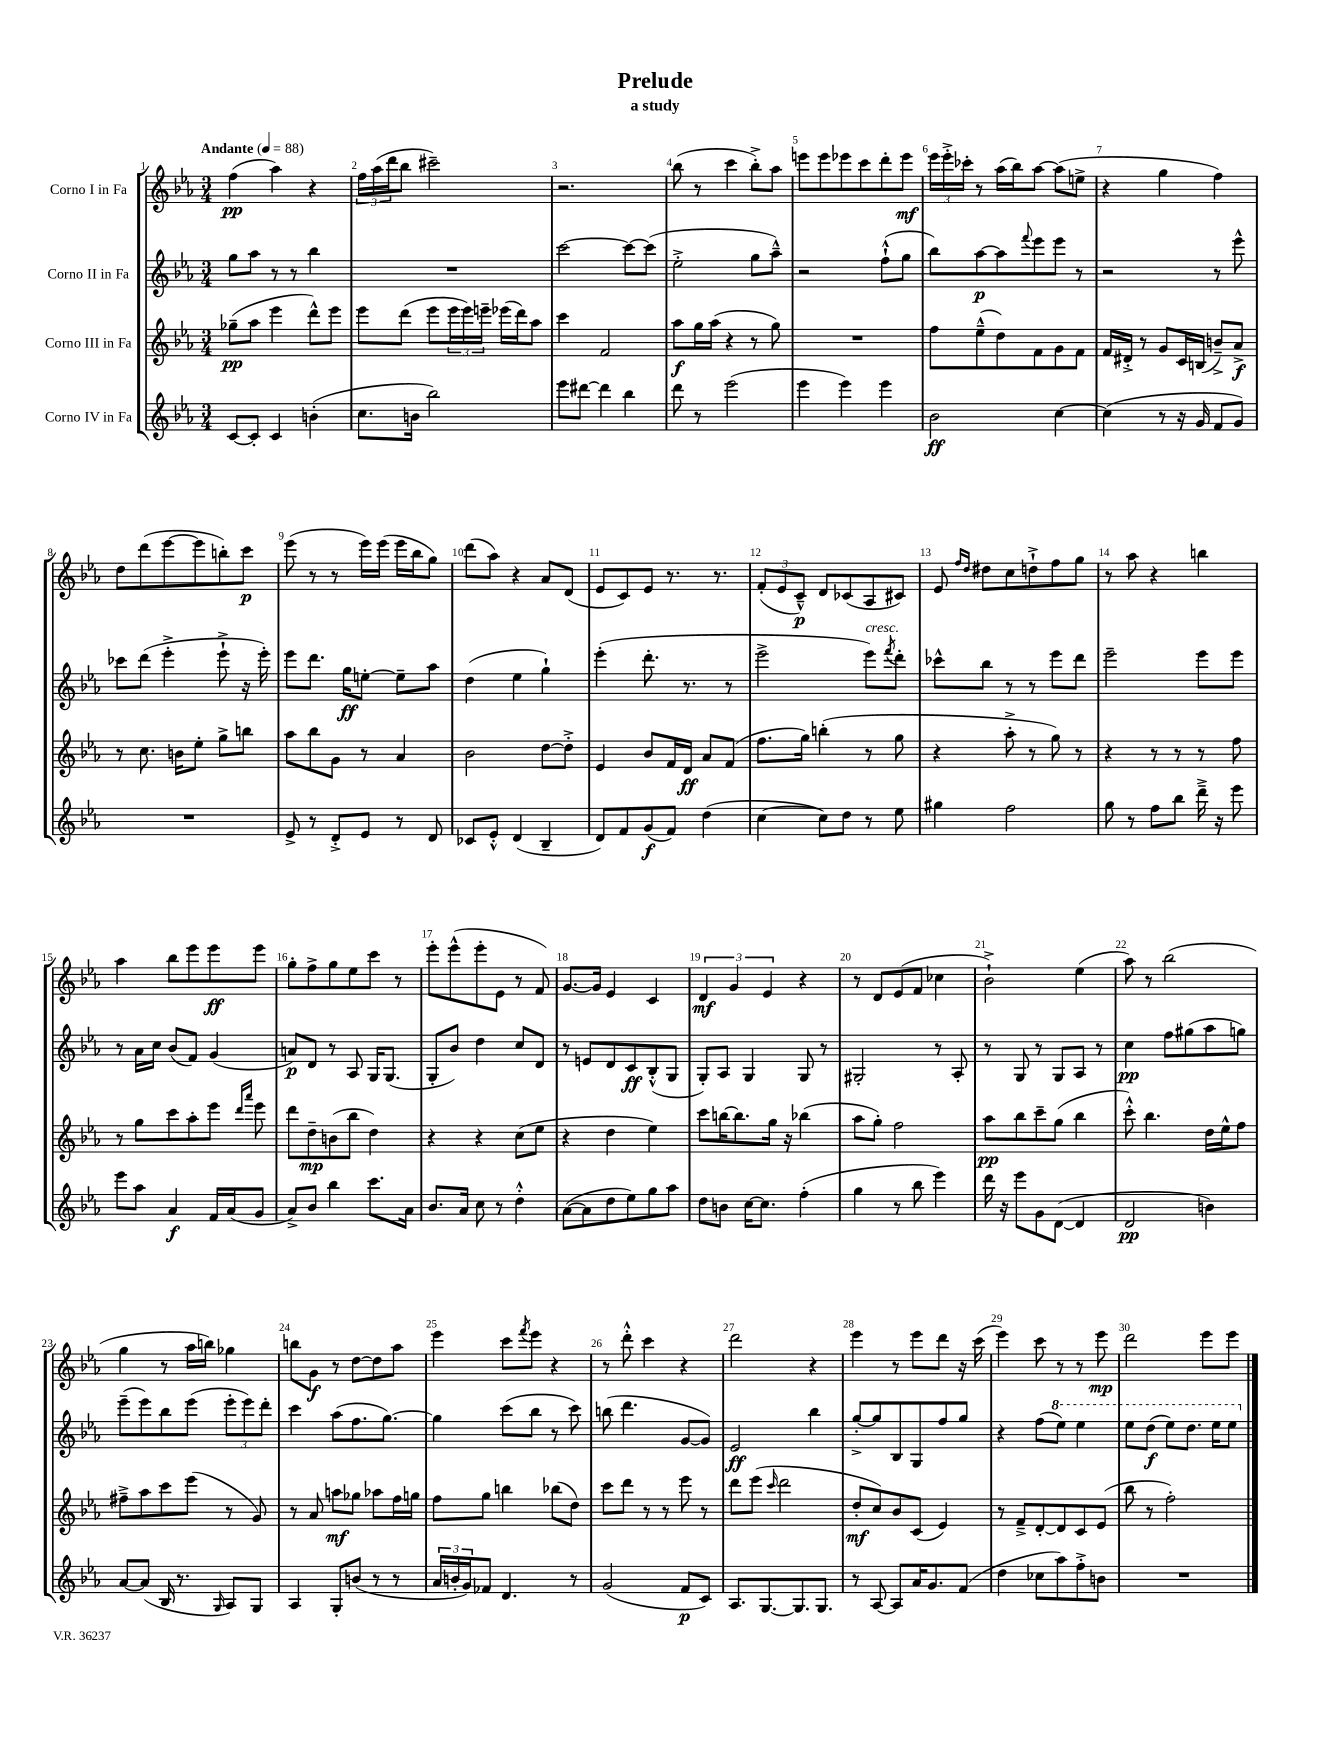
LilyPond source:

\header { title = "Prelude" subtitle = "a study" }
<<
\new StaffGroup <<
\new Staff = "s0" \with { instrumentName = "Corno I in Fa" } {
    \clef treble \key ees \major \numericTimeSignature \time 3/4 \tempo "Andante" 4 = 88
    f''4\pp( aes''4) r4 |
    \tuplet 3/2 { f''16 aes''16( d'''16 } bes''8 cis'''2--) |
    r2. |
    bes''8( r8 c'''4 bes''8-.->) aes''8 |
    e'''8 e'''8 ees'''8 c'''8 d'''8-. ees'''8\mf |
    \tuplet 3/2 { ees'''16 ees'''16-.-> ces'''16-. } r8 aes''16( bes''16) aes''8~ aes''8( e''8-> |
    r4 g''4 f''4) |
    d''8 d'''8( ees'''8~ ees'''8 b''8-.) c'''8\p |
    ees'''8( r8 r8 ees'''16) ees'''16( ees'''16 bes''16 g''8) |
    d'''8( aes''8) r4 aes'8 d'8( |
    ees'8 c'8) ees'8 r8. r8. |
    \tuplet 3/2 { f'8-.( ees'8 c'8---^\p) } d'8 ces'8( aes8 cis'8) |
    ees'8 \grace { f''16 d''16 } dis''8 c''8 d''8-!-> f''8 g''8 |
    r8 aes''8 r4 b''4 |
    aes''4 bes''8 ees'''8 ees'''8\ff ees'''8 |
    g''8-. f''8-> g''8 ees''8 c'''8 r8 |
    ees'''8-. ees'''8-^( ees'''8-. ees'8 r8 f'8) |
    g'8.~ g'16 ees'4 c'4 |
    \tuplet 3/2 { d'4\mf g'4 ees'4 } r4 |
    r8 d'8 ees'8( f'8 ces''4 |
    bes'2-!->) ees''4( |
    aes''8) r8 bes''2( |
    g''4 r8 aes''16 b''16) ges''4 |
    b''8 g'8\f r8 d''8~ d''8 aes''8 |
    ees'''4 c'''8 \acciaccatura { f'''8 } ees'''8 r4 |
    r8 d'''8-.-^ c'''4 r4 |
    d'''2 r4 |
    ees'''4 r8 ees'''8 d'''8 r16 c'''16( |
    ees'''4) c'''8 r8 r8 ees'''8\mp |
    d'''2 ees'''8 ees'''8 \bar "|." |
}
\new Staff = "s1" \with { instrumentName = "Corno II in Fa" } {
    \clef treble \key ees \major \numericTimeSignature \time 3/4
    g''8 aes''8 r8 r8 bes''4 |
    R2. |
    c'''2~ c'''8~ c'''8( |
    ees''2-.-> g''8 aes''8---^) |
    r2 f''8-!-^( g''8 |
    bes''8) aes''8~\p aes''8 \appoggiatura { f'''8 } ees'''8 ees'''8 r8 |
    r2 r8 ees'''8-^ |
    ces'''8 d'''8( ees'''4-.-> ees'''8-!-> r16 ees'''16-.) |
    ees'''8 d'''8. g''16\ff e''8~-. e''8-- aes''8 |
    d''4( ees''4 g''4-!) |
    ees'''4-.( d'''8.-. r8. r8 |
    ees'''2-> ees'''8^\markup { \italic "cresc." }) \acciaccatura { f'''8 } d'''8-. |
    ces'''8-^ bes''8 r8 r8 ees'''8 d'''8 |
    ees'''2-- ees'''8 ees'''8 |
    r8 aes'16 c''16 bes'8( f'8) g'4( |
    a'8\p) d'8 r8 aes8 g16 g8.( |
    g8-. bes'8) d''4 c''8 d'8 |
    r8 e'8 d'8 c'8\ff bes8-.-^( g8 |
    g8-.) aes8 g4 g8 r8 |
    gis2-. r8 aes8-. |
    r8 g8 r8 g8 aes8 r8 |
    c''4\pp f''8 gis''8( aes''8 g''8) |
    ees'''8--( ees'''8) bes''8 ees'''8( \tuplet 3/2 { ees'''8-. ees'''8) d'''8-. } |
    c'''4 aes''8( f''8. g''8.~) |
    g''4 c'''8( bes''8 r8 c'''8) |
    b''8( d'''4. g'8~ g'8) |
    ees'2\ff bes''4 |
    g''8~-.-> g''8 bes8 g8 f''8 g''8 |
    r4 f''8( \ottava #1 ees'''8) ees'''4 |
    ees'''8 d'''8\f( ees'''8) d'''8. ees'''16 ees'''8 \ottava #0 \bar "|." |
}
\new Staff = "s2" \with { instrumentName = "Corno III in Fa" } {
    \clef treble \key ees \major \numericTimeSignature \time 3/4
    ges''8--\pp( aes''8 ees'''4 d'''8-^) ees'''8 |
    ees'''8 d'''8( ees'''8 \tuplet 3/2 { ees'''16 ees'''16) e'''16-- } ees'''16( d'''16) aes''8 |
    c'''4 f'2 |
    aes''8\f g''16 aes''16( r4 r8 g''8) |
    R2. |
    f''8 ees''8---^( d''8) f'8 g'8 f'8 |
    f'16 dis'16-.-> r8 g'8 c'16 b16( b'8--->) aes'8->\f |
    r8 c''8. b'16 ees''8-. g''8-> b''8 |
    aes''8 bes''8 g'8 r8 aes'4 |
    bes'2 d''8~ d''8-.-> |
    ees'4 bes'8 f'16 d'16\ff aes'8 f'8( |
    f''8. g''16) b''4-.( r8 g''8 |
    r4 aes''8-.-> r8 g''8) r8 |
    r4 r8 r8 r8 f''8 |
    r8 g''8 c'''8 aes''8-. ees'''8 \grace { d'''16 aes'''16 } ees'''8 |
    d'''8 d''8--\mp b'8( bes''8 d''4) |
    r4 r4 c''8( ees''8 |
    r4 d''4 ees''4) |
    c'''8 b''16~ b''8. g''16 r16 bes''4( |
    aes''8 g''8-.) f''2 |
    aes''8\pp bes''8 c'''8-- g''8( bes''4 |
    c'''8-.-^) bes''4. d''16 ees''16-^ f''8 |
    fis''8---> aes''8 c'''8 ees'''8( r8 g'8) |
    r8 aes'8 a''8\mf ges''8 aes''8 f''16 g''16 |
    f''8 g''8 b''4 bes''8( d''8) |
    c'''8 d'''8 r8 r8 ees'''8 r8 |
    d'''8 ees'''8( \grace { c'''16 } d'''2 |
    d''8-.\mf c''8) bes'8 c'8( ees'4) |
    r8 f'8---> d'8~-. d'8 c'8 ees'8( |
    bes''8 r8 f''2-.) \bar "|." |
}
\new Staff = "s3" \with { instrumentName = "Corno IV in Fa" } {
    \clef treble \key ees \major \numericTimeSignature \time 3/4
    c'8~ c'8-. c'4 b'4-.( |
    c''8. b'16 bes''2) |
    ees'''8 dis'''8~ dis'''4 bes''4 |
    d'''8 r8 ees'''2( |
    ees'''4 ees'''4) ees'''4 |
    bes'2\ff c''4~ |
    c''4( r8 r16 g'16 f'8 g'8) |
    R2. |
    ees'8-> r8 d'8-.-> ees'8 r8 d'8 |
    ces'8 ees'8-.-^ d'4( bes4-- |
    d'8) f'8 g'8\f( f'8) d''4( |
    c''4~ c''8) d''8 r8 ees''8 |
    gis''4 f''2 |
    g''8 r8 f''8 bes''8 d'''16---> r16 ees'''8 |
    ees'''8 aes''8 aes'4\f f'16 aes'16( g'8 |
    aes'8->) bes'8 bes''4 c'''8. aes'16 |
    bes'8. aes'16 c''8 r8 d''4-.-^ |
    aes'8~( aes'8 d''8 ees''8) g''8 aes''8 |
    d''8 b'8 c''16~ c''8. f''4-.( |
    g''4 r8 bes''8 ees'''4) |
    d'''16 r16 ees'''8 g'8 d'8~( d'4 |
    d'2\pp b'4) |
    aes'8~ aes'8( bes16 r8. \grace { g16 } aes8) g8 |
    aes4 g8-. b'8( r8 r8 |
    \tuplet 3/2 { aes'16 b'16-. g'16) } fes'8 d'4. r8 |
    g'2( f'8\p c'8) |
    aes8. g8.~ g8. g8. |
    r8 aes8~ aes8 aes'16 g'8. f'8( |
    d''4 ces''8 aes''8) f''8-.-> b'8 |
    R2. \bar "|." |
}
>>
>>
\layout { \context { \Score \override BarNumber.break-visibility = ##(#f #t #t) barNumberVisibility = #all-bar-numbers-visible } }
